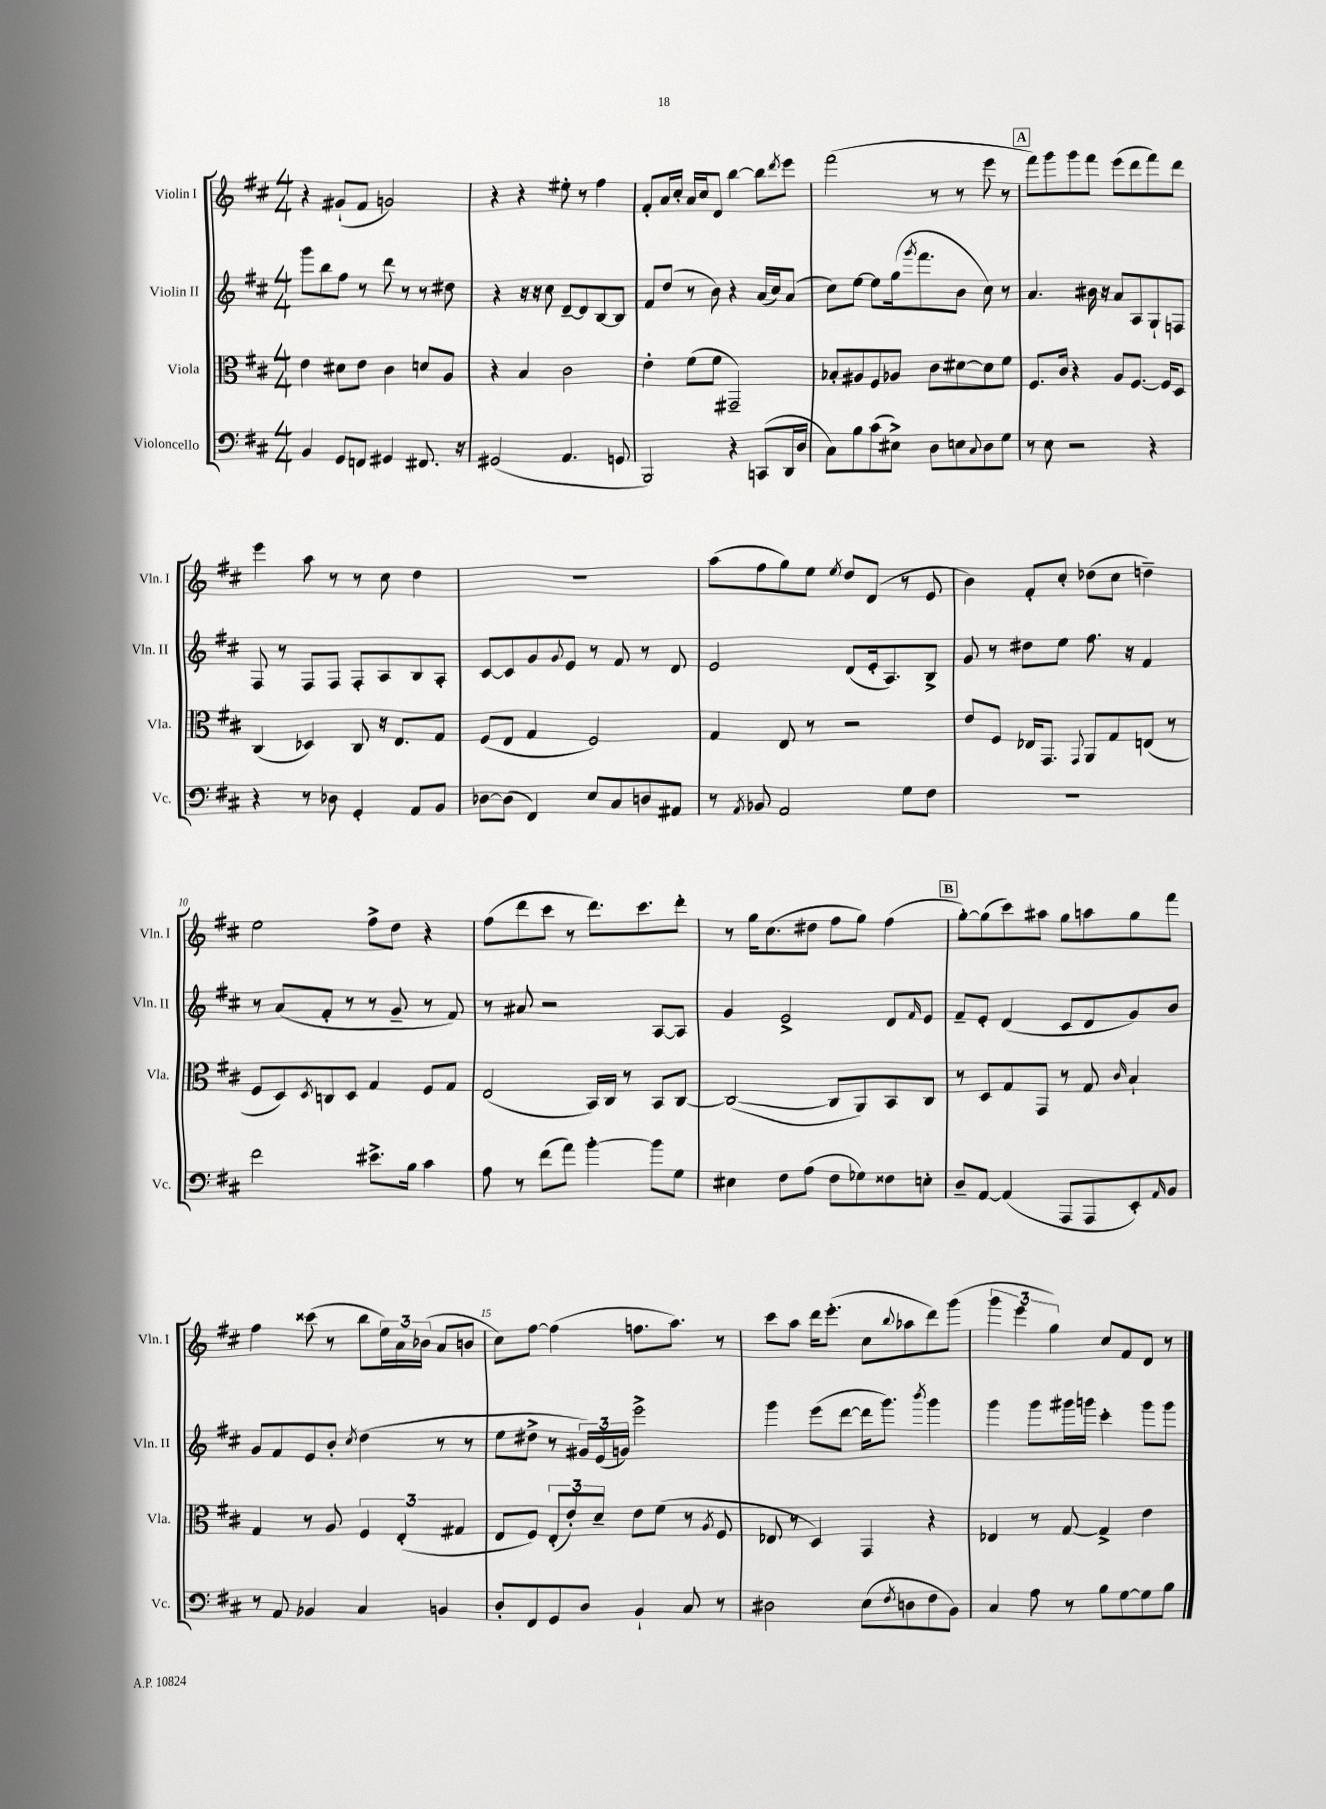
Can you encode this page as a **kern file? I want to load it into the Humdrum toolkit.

**kern	**kern	**kern	**kern
*part4	*part3	*part2	*part1
*staff4	*staff3	*staff2	*staff1
*I"Violoncello	*I"Viola	*I"Violin II	*I"Violin I
*I'Vc.	*I'Vla.	*I'Vln. II	*I'Vln. I
*clefF4	*clefC3	*clefG2	*clefG2
*k[f#c#]	*k[f#c#]	*k[f#c#]	*k[f#c#]
*M4/4	*M4/4	*M4/4	*M4/4
=1	=1	=1	=1
4BB/	4e\	8ggg\L	4r
.	.	8bb\	.
8GG/L	8d#X\L	8ff#\J	(8g#X`/L
8FFn/J	8e\J	8r	8f#/J
4GG#X/	4c#\	8ddd\	2gn/)
.	.	8r	.
8.FF#X/	8dn/L	8r	.
.	8A/J	8dd#X\	.
16r	.	.	.
=2	=2	=2	=2
(2GG#X/	4r	4r	4r
.	4B/	16r	4r
.	.	16r	.
.	.	8cc#\	.
4.AA/	2c#\	[8d~/L	8ee#X'\
.	.	8d/]	8r
.	.	[8B/	4ff#\
8GGn/	.	8B/J]	.
=3	=3	=3	=3
2BBB/)	4e'\	8f#/L	8f#'/L
.	.	(8dd/J	16a/L
.	.	.	16cc#'/JJ
.	(8f#\L	8r	16a/LL
.	.	.	16cc#/J
.	8f#\J	8b\)	8d/J
4r	2GG#X~/)	4r	[4bb\
(8CCn/L	.	(16a/LL	8bb\L]
.	.	16cc#/J)	.
.	.	.	8qddd/
16DD/L	.	(8a/J	8eee\J
16D/JJ	.	.	.
=4	=4	=4	=4
8C#\L)	8B-X'/L	8cc#\L)	(2fff#\
8B\	8A#X/	[8ee\J	.
(8c#\	8F#/	8ee\L]	.
8E#X^\J)	8A-X/J	(16gg\k	.
.	.	8qggg/	.
.	.	8.fff#\	.
8D\L	8c#\L	.	8r
8En\	[8d#X\	8b\J	8r
8qqC#/	.	.	.
8D\	8d#\]	8cc#\)	8eee\
8G\J	8f#\J	8r	8r
!!LO:REH:place=s1:t=A
=5	=5	=5	=5
8r	8.F#/L	4.a/	8fff#\L)
8E\	.	.	8ggg\
.	16c#/Jk	.	.
2r	4r	.	8ggg\
.	.	16b#X\	8fff#\J
.	.	16r	.
.	8A/L	8a/L	(8eee\L
.	[8.F#/J	8A/	8ddd\
4r	.	8G`/	8fff#\)
.	16F#/KL]	.	.
.	8D/J	8Fn/J	8ddd\J
!!LO:LB:g=z
=6	=6	=6	=6
4r	(4C#/	8F#/	4eee\
.	.	8r	.
8r	4D-X/)	8F#/L	8aa\
8D-X\	.	8F#/J	8r
4GG'/	8C#/	8F#'/L	8r
.	16r	8A/	8cc#\
.	8.E/L	.	.
8AA/L	.	8B/	4dd\
8BB/J	8G/J	8A'/J	.
=7	=7	=7	=7
[8D-X\L	(8F#/L	[8c#/L	1r
(8D-\J]	8E/J	8c#/]	.
4FF#/)	4G/	8g/	.
.	.	8qqg/	.
.	.	8e/J	.
8E/L	2F#/)	8r	.
8C#/	.	8f#/	.
8Dn/	.	8r	.
8AA#X/J	.	8d/	.
=8	=8	=8	=8
8r	4G/	2e/	(8aa\L
8qAA/	.	.	.
8BB-X/	.	.	8ff#\
2AA/	8E/	.	8gg\)
.	8r	.	8ee\J
.	.	.	8qee/
.	2r	(8d/L	8dd/L
.	.	16e'/k	(8d/J
.	.	8.A/)	.
8G\L	.	.	8r
8F#\J	.	8B^/J	8e/
=9	=9	=9	=9
1r	8e/L	8g/	4b\)
.	8F#/J	8r	.
.	16E-X/KL	8dd#X\L	8f#'/L
.	8.GG/J	.	.
.	.	8ee\J	8cc#'/J
.	8qqGG/	.	.
.	8AA/L	8.ff#\	(8dd-X\L
.	8G/	.	8cc#\J
.	.	16r	.
.	(8En/J	4f#/	4ddn~\)
.	8r	.	.
!!LO:LB:g=z
=10	=10	=10	=10
2f#\	8F#/L	8r	2ee\
.	8D/)	(8a/L	.
.	8qD/	.	.
.	8Cn/	8f#'/J	.
.	8D/J	8r	.
8.e#X^\L	4G/	8r	8ff#^\L
.	.	8g~/	8dd\J
16B\Jk	.	.	.
4c#\	8F#/L	8r	4r
.	8G/J	8f#/)	.
=11	=11	=11	=11
8A\	(2E/	8r	(8ff#\L
8r	.	8a#X/	8ddd\
(8f#\L	.	2r	8ccc#\J
8a\J)	.	.	8r
[4b'\	16BB/LL)	.	8.ddd\L)
.	16C#/JJ	.	.
.	8r	.	.
.	.	.	8.ccc#\
8b\L]	8BB/L	[8A/L	.
8G\J	[8C#/J	8A/J]	8ddd'\J
=12	=12	=12	=12
4E#X\	(2C#/_	4g/	8r
.	.	.	16gg\KL
.	.	.	(8.cc#\
8F#\L	.	2e^/	.
(8A\J	.	.	8dd#X\J
8F#\L	8C#/L]	.	8ff#\L
8G-X\)	8AA/)	.	8gg\J)
8F##X\	8BB/	8d/L	(4ff#\
.	.	16qqf#/	.
8En'\J	8C#/J	8e/J	.
!!LO:REH:place=s1:t=B
=13	=13	=13	=13
8D~/L	8r	8f#~/L	[8gg'\L)
[8AA/J	8D/L	8e'/J	(8gg\]
(4AA/]	8G/	(4d/	8ccc#\)
.	8GG/J	.	8aa#X\J
8AAA/L	8r	8c#/L	8gg\L
8AAA/	8G/	8d/	8aan\
.	16qqc#/	.	.
8EE'/)	4B`/	8g/)	8gg\
16qqAA/	.	.	.
8BB/J	.	8b/J	8fff#\J
!!LO:LB:g=z
=14	=14	=14	=14
8r	4G/	8g/L	4ff#\
8AA/	.	8f#/	.
4BB-X/	8r	8e/	(8ccc##X\
.	8A/	8b'/J	8r
.	.	8qcc#/	.
4C#/	6F#/	(4dd\	8bb\L
.	.	.	24ee\L)
.	(6E'/	.	24a\
.	.	.	(24b-X\JJ
4BBn/	.	8r	8a/L
.	6G#X/	.	.
.	.	8r	8bn/J
=15	=15	=15	=15
8D'/L	8E/L	8ee\L	8cc#\L)
8FF#/	8F#/J)	8dd#X^\J	[8ff#\J
8GG/	(12E'/L	8r	(4ff#\]
.	12e'/)	.	.
8D/J	.	24g#X/LL)	.
.	12d~/J	(24e/	.
.	.	24gn/JJ)	.
4BB`/	8e\L	2eee^\	8.ffn\L
.	(8f#\J	.	.
.	.	.	8.aa\J)
8C#/	8r	.	.
.	8qA/	.	.
8r	8F#/	.	8r
=16	=16	=16	=16
2D#X\	8E-X/	4ggg\	8ccc#\L
.	8r	.	8aa\J
.	4D/)	(8eee\L	16ddd\KL
.	.	.	(8.eee'\J
.	.	[8ddd\J	.
(8E\L	4GG/	16ddd\KL]	8cc#\L
.	.	8.ggg\J)	.
8qF#/	.	.	8qqbb/
8Dn\	.	.	8aa-X\
.	.	8qbbb/	.
8F#\	4r	4ggg\	8ddd\)
8BB\J)	.	.	(8ggg\J
=17	=17	=17	=17
4C#/	4E-X/	4ggg\	6ggg\
.	.	.	6eee\
8A\	8r	8ggg\L	.
.	.	.	6gg\)
8r	[8G/	16ggg#X\L	.
.	.	16gggn\JJ	.
8B\L	4G^/]	4ccc#'\	8cc#/L
[8G\	.	.	8f#/
8G\]	4e\	8ggg\L	8d/J
8B\J	.	8ggg\J	8r
==	==	==	==
*-	*-	*-	*-
